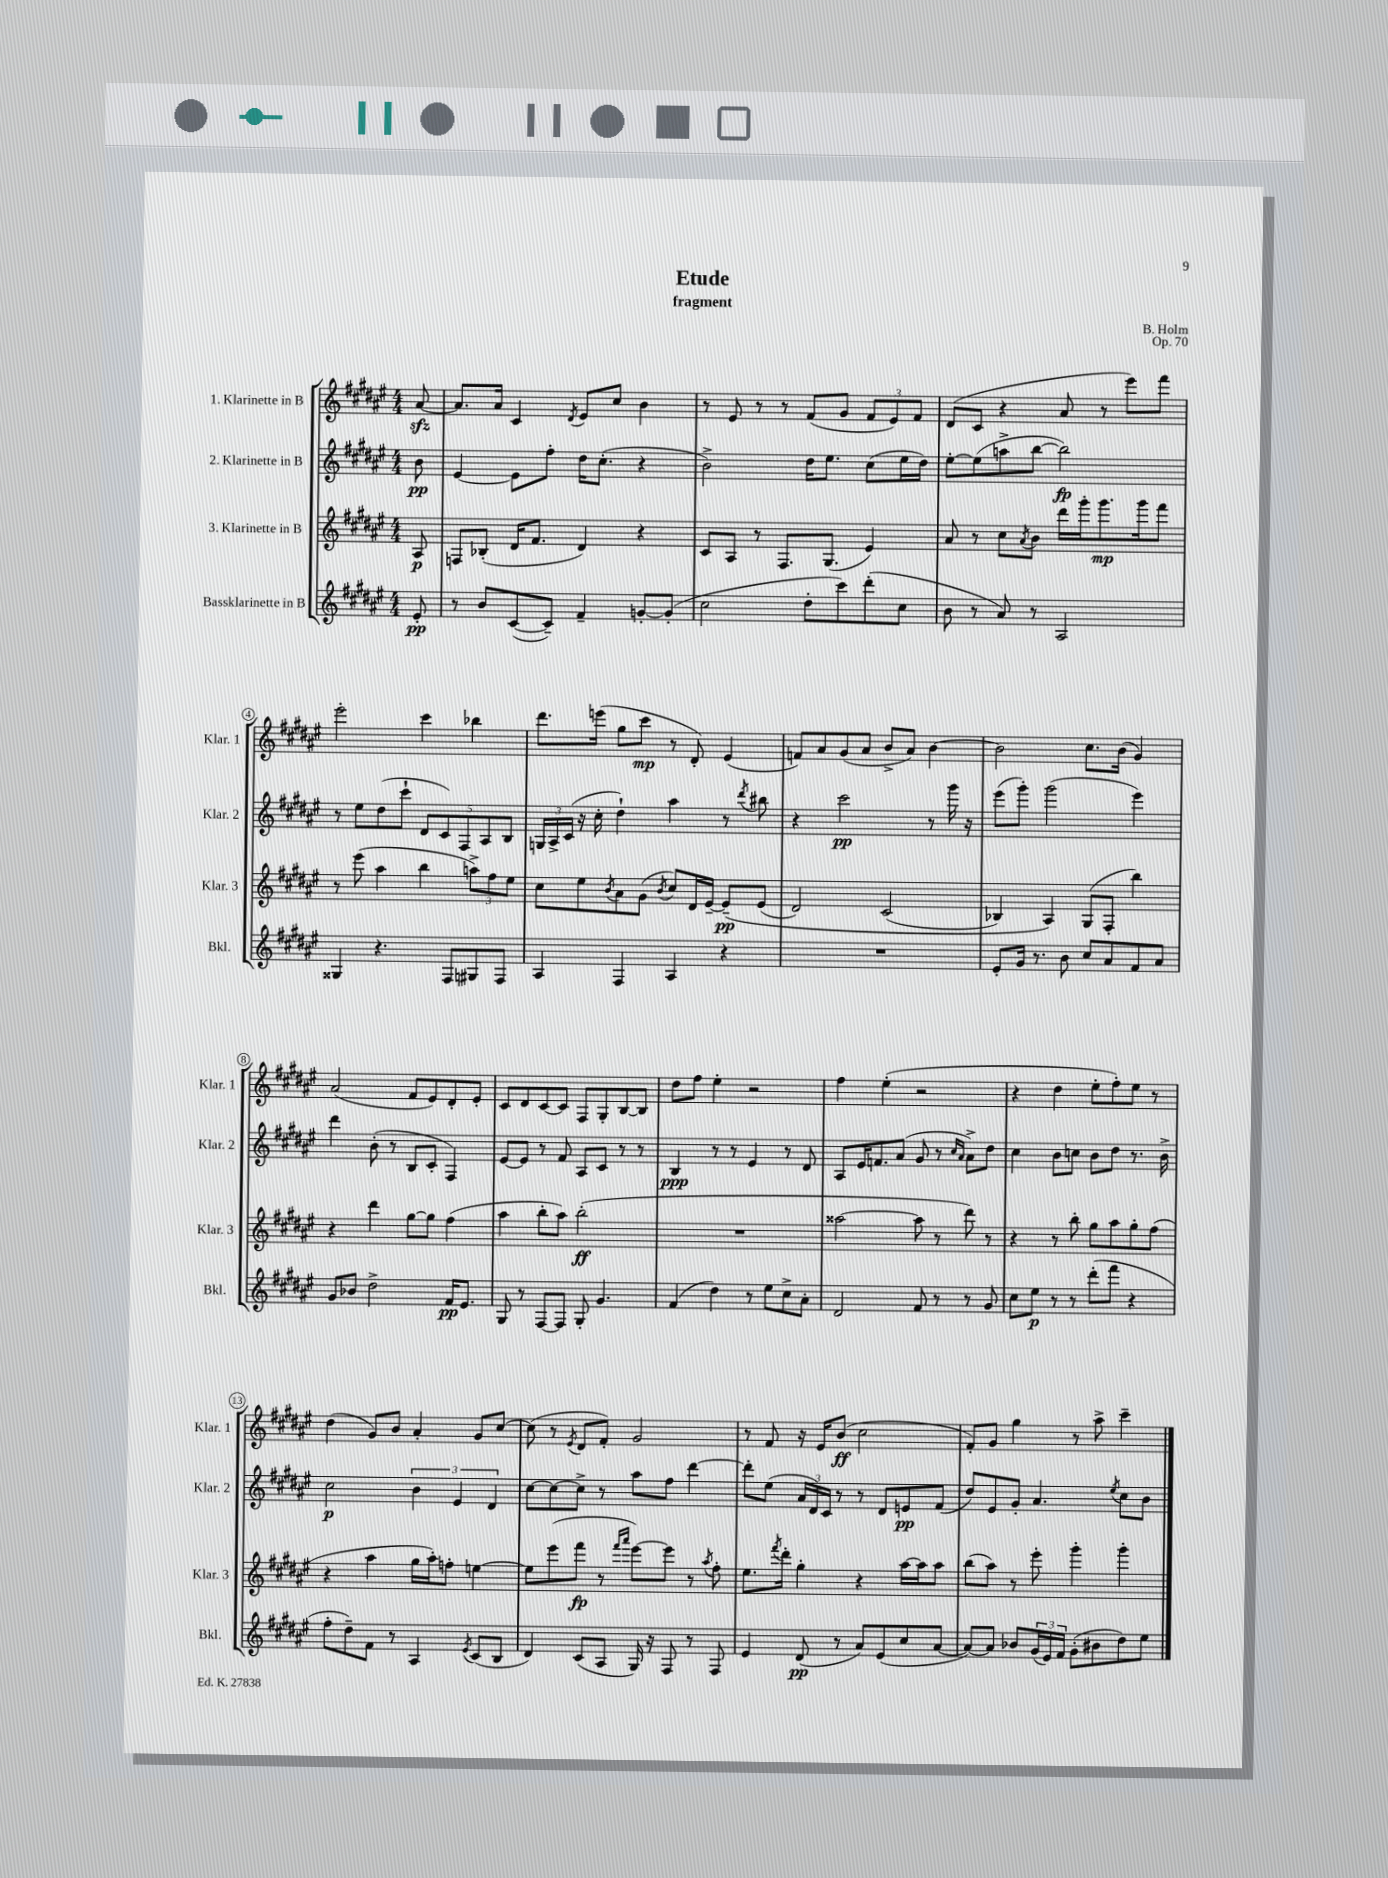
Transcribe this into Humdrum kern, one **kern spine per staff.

**kern	**kern	**kern	**kern
*staff4	*staff3	*staff2	*staff1
*clefG2	*clefG2	*clefG2	*clefG2
*k[f#c#g#d#a#e#]	*k[f#c#g#d#a#e#]	*k[f#c#g#d#a#e#]	*k[f#c#g#d#a#e#]
*M4/4	*M4/4	*M4/4	*M4/4
8e#'	8A#	8b	[8a#
=	=	=	=
8r	8F	[4e#	8.a#]
8b	(8B-'	.	.
.	.	.	16a#
([8c#	16d#	8e#]	4c#
.	8.f#	.	.
8c#~])	.	8ff#'	.
.	.	.	8qd#
4f#~	4d#)	16dd#	8e#
.	.	(8.cc#'	.
.	.	.	8cc#
[8g'	4r	4r	4b
(8g']	.	.	.
=	=	=	=
2cc#	8c#	2b^)	8r
.	8A#	.	8e#
.	8r	.	8r
.	8.F#	.	8r
8dd#'	.	16dd#	(8f#
.	(8.G#	8.ee#	.
8ccc#)	.	.	8g#
(8ddd#'	4e#)	(8cc#	12f#
.	.	.	12e#)
8cc#	.	16ee#	.
.	.	.	12f#
.	.	16dd#)	.
=	=	=	=
8b	8a#	[8ee#'	(8d#
8r	8r	(8ee#]	8c#
8a#)	8cc#	8aa^	4r
.	8qa#	.	.
8r	8b	[8bb	.
2A#	16ddd#	2bb])	8a#
.	16ggg#'	.	.
.	8.ggg#	.	8r
.	.	.	8eee#)
.	16ggg#	.	.
.	8fff#	.	8fff#
=	=	=	=
4G##	8r	8r	2eee#'
.	(8eee#	8ee#	.
4.r	4aa#	(8dd#	.
.	.	8ccc#`	.
.	4bb	10d#	4ccc#
.	.	10c#)	.
8F#	.	.	.
.	.	10F#	.
8G#	12aa^)	.	4bb-
.	.	10A#	.
.	12ff#	.	.
8F#	.	.	.
.	.	10B	.
.	12ee#	.	.
=	=	=	=
4A#	8cc#	24G	8.ddd#
.	.	24A#^	.
.	.	(24c#	.
.	8ee#	16r	.
.	.	16cc#'	(16eee
.	8qb	.	.
4F#	8a#	4dd#`)	8gg#
.	(8g#	.	8ccc#
.	8qb	.	.
4A#	8cc#)	4aa#	8r
.	16d#	.	8d#')
.	[16e#~	.	.
4r	&(8e#~]	8r	(4e#
.	.	8qddd#	.
.	(8e#	8bb#	.
=	=	=	=
1r	2d#)	4r	8f)
.	.	.	8a#
.	.	2ccc#	(8g#
.	.	.	8a#
.	(2c#	.	8b^
.	.	.	8a#)
.	.	8r	[4b
.	.	16ggg#	.
.	.	16r	.
=	=	=	=
8e#'	4B-)	(8eee#	2b]
16g#	.	8ggg#')	.
8.r	.	.	.
.	4A#&)	(2ggg#	.
8b	.	.	.
8cc#	(8G#	.	8.cc#
8a#	8F#'	.	.
.	.	.	(16b
8f#	4bb)	4eee#)	4g#)
8a#	.	.	.
=	=	=	=
8g#	4r	4ddd#	(2a#
8b-	.	.	.
2dd#^	4ddd#	(8b'	.
.	.	8r	.
.	[8gg#	8B	8f#
.	8gg#]	8c#'	8e#)
16f#	(4ff#	4F#)	8d#'
8.e#	.	.	.
.	.	.	8e#'
=	=	=	=
8G#	4aa#	[8e#	8c#
8r	.	8e#]	8d#
[8F#	8bb'	8r	[8c#
8F#]	8aa#)	8f#	8c#]
8G#'	(2bb'	8A#	8F#
4.g#	.	8c#	8G#'
.	.	8r	[8B
.	.	8r	8B]
=	=	=	=
(4f#	1r	4B	8dd#
.	.	.	8ff#
4dd#)	.	8r	4ee#'
.	.	8r	.
8r	.	4e#	2r
8ee#	.	.	.
8cc#^	.	8r	.
8a#'	.	8d#	.
=	=	=	=
2d#	[2aa##	8A#	4ff#
.	.	16e#	.
.	.	8.f	.
.	.	.	(4ee#'
.	.	(8a#	.
8f#	8aa##]	8g#	2r
8r	8r	8r	.
.	.	16qqcc#	.
.	.	16qqa#	.
8r	8ddd#)	8a#^)	.
8g#	8r	8dd#	.
=	=	=	=
8cc#	4r	4cc#	4r
8ee#	.	.	.
8r	8r	8b	4dd#
8r	8bb'	8cc	.
(8ddd#'	8gg#	8b	8ee#'
8fff#	8aa#	8dd#	8ff#')
4r	8gg#'	8.r	8ee#
.	(8ff#	.	8r
.	.	16b^	.
=	=	=	=
8ff#'	4r	2cc#	(4dd#
8dd#~)	.	.	.
8f#	4aa#	.	8g#)
8r	.	.	8b
4A#	16gg#	6b	4a#'
.	16aa#')	.	.
.	8ff'	.	.
.	.	6e#	.
8qe#	.	.	.
(8c#	[4ee	.	8g#
.	.	6d#	.
8B	.	.	[8cc#
=	=	=	=
4d#)	8ee]	[8cc#	(8cc#]
.	(8eee#	8cc#_	8r
.	.	.	8qe#
(8c#	8fff#	8cc#^]	8d#
8A#	8r	8r	8f#')
.	16qqfff#	.	.
.	16qqaaa#	.	.
16G#)	[8eee#)	8aa#	2g#
16r	.	.	.
8F#	8eee#]	8ff#	.
8r	8r	[4ddd#	.
.	8qaa#	.	.
8F#	8ff#'	.	.
=	=	=	=
4e#	8.ee#	8ddd#']	8r
.	.	(8ee#	8f#
.	8qfff#	.	.
.	16ddd#'	.	.
(8d#	4gg#'	24a#	16r
.	.	24d#)	.
.	.	.	16e#
.	.	24c#	.
8r	.	8r	(8b
8a#)	4r	8r	2cc#
(8e#	.	8d#	.
8cc#	[16aa#	8e	.
.	16aa#]	.	.
[8a#	8aa#	(8f#	.
=	=	=	=
8a#_)	(8bb	8dd#)	8f#')
8a#]	8aa#)	8e#	8g#
8b-	8r	8g#'	4gg#
(24g#	8eee#'	4.a#	.
24e#)	.	.	.
24f#	.	.	.
(8g#'	4ggg#'	.	8r
8b#	.	.	8aa#^
.	.	8qee#	.
8dd#)	4ggg#'	8cc#	4ccc#~
8ee#	.	8b	.
==	==	==	==
*-	*-	*-	*-
